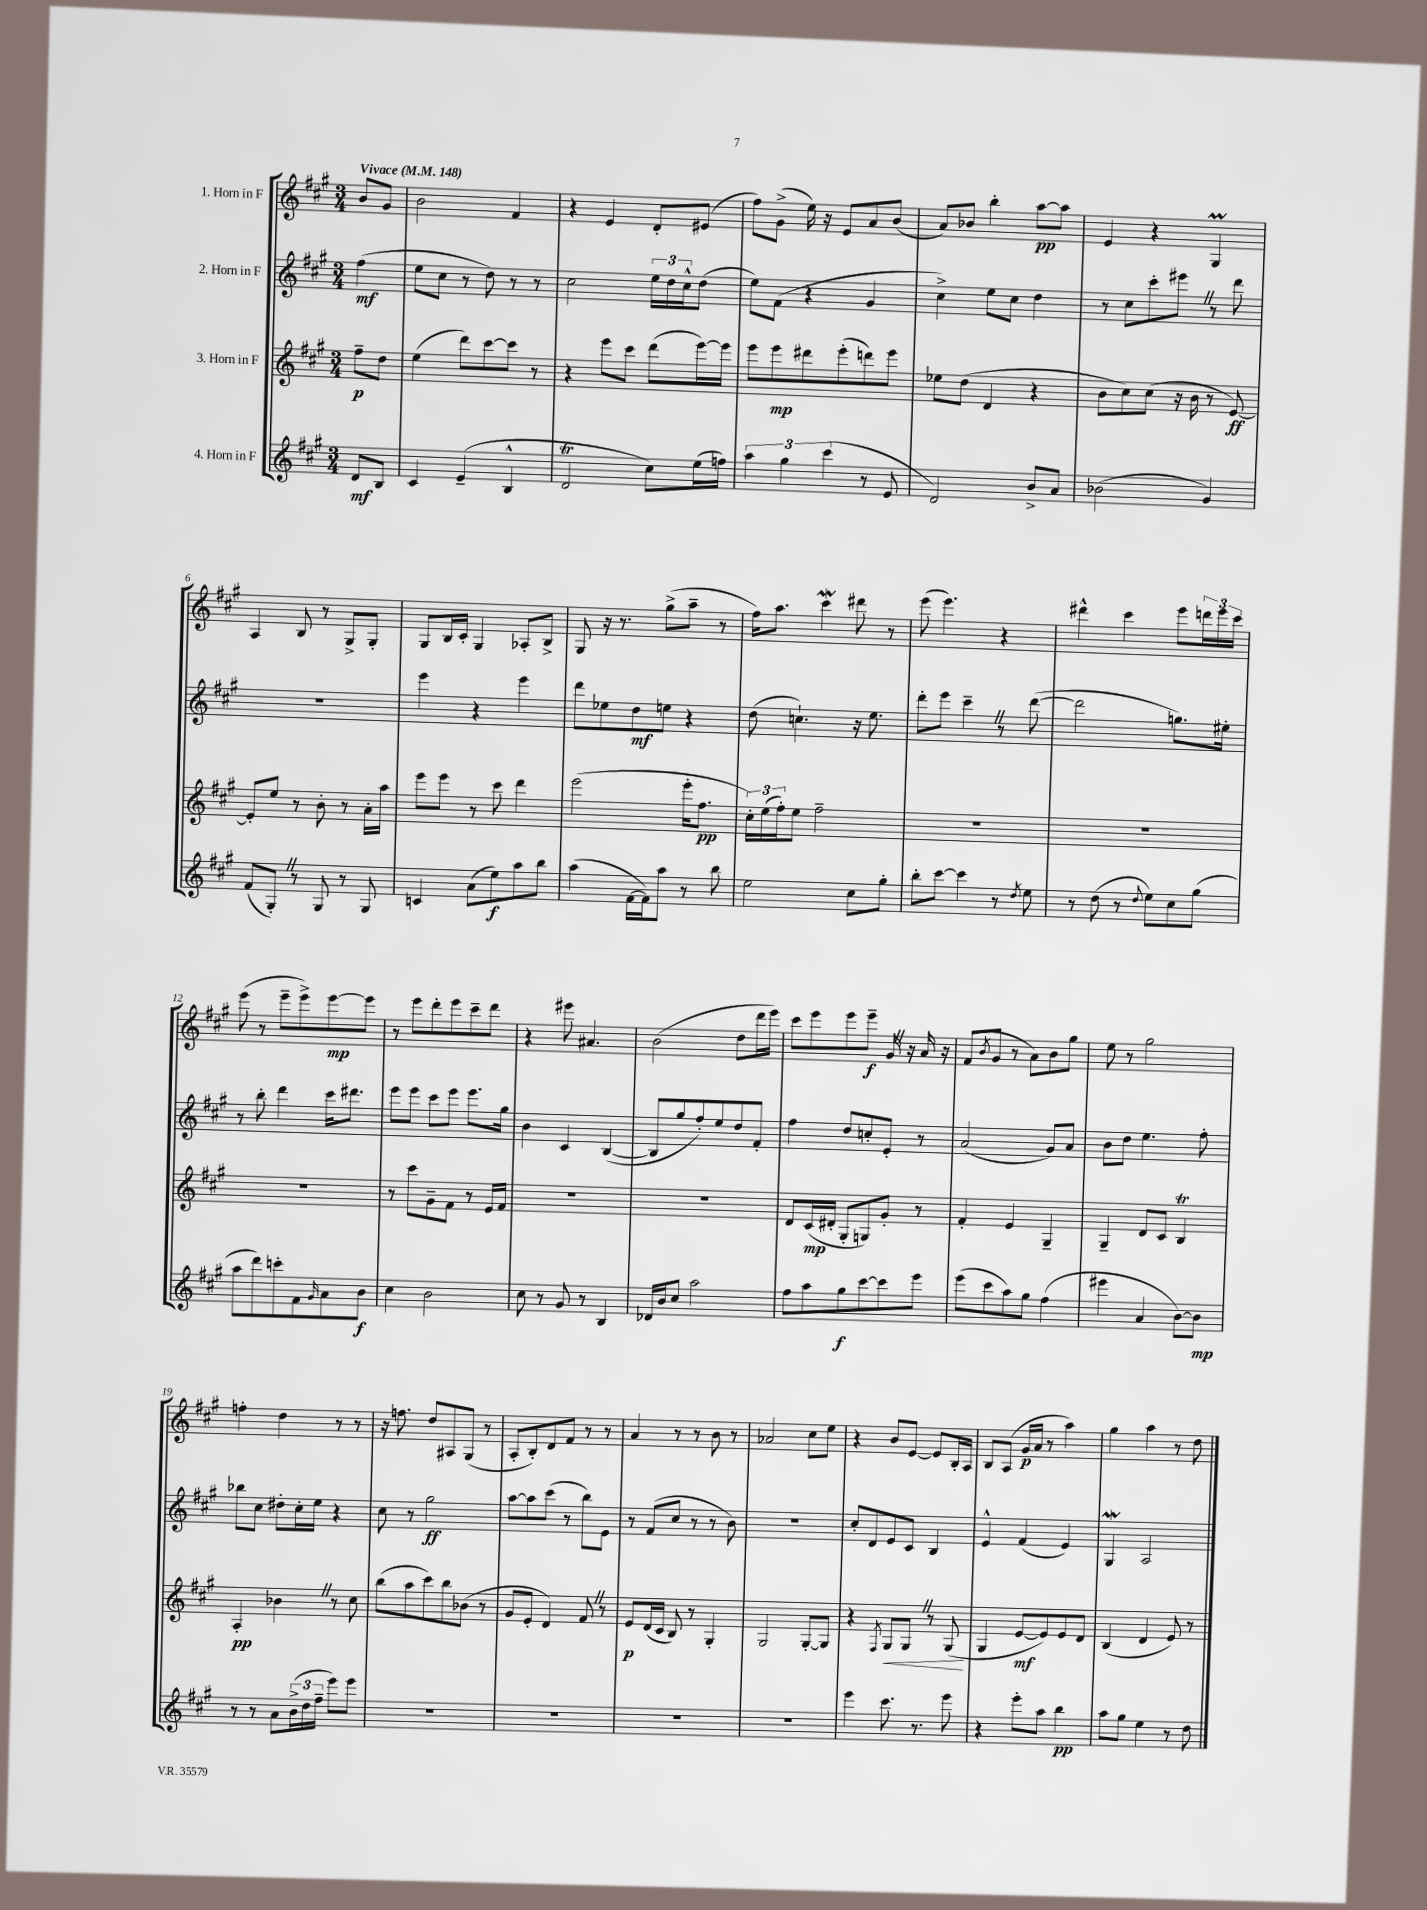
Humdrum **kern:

**kern	**kern	**kern	**kern
*staff4	*staff3	*staff2	*staff1
*clefG2	*clefG2	*clefG2	*clefG2
*k[f#c#g#]	*k[f#c#g#]	*k[f#c#g#]	*k[f#c#g#]
*M3/4	*M3/4	*M3/4	*M3/4
*MM148	*MM148	*MM148	*MM148
8d	8ff#~	(4ff#	8b
8B	8dd	.	8g#
=	=	=	=
4c#	(4ee	8ee	2b
.	.	8cc#	.
(4e~	8ddd)	8r	.
.	[8ccc#	8dd)	.
4B^^	8ccc#]	8r	4f#
.	8r	8r	.
=	=	=	=
2d	4r	2cc#	4r
.	8eee	.	4e
.	8ccc#	.	.
8cc#)	(8ddd	24ee	8d'
.	.	24dd	.
.	.	24cc#^^	.
(16ee	[16eee)	(8dd	(8e#
16ff)	16eee]	.	.
=	=	=	=
6aa	8eee	8ee)	8ff#)
.	8eee	(8f#	(8g#^
6gg#	.	.	.
.	8ddd#	4r	16ee)
.	.	.	16r
(6ccc#	.	.	.
.	(8eee'	.	8e
8r	8ddd)	4g#	8a
8e	8eee	.	(8b
=	=	=	=
2d)	8ee-	4cc#^)	8a)
.	(8dd	.	8b-
.	4d	8ee	4bb'
.	.	8cc#	.
8b^	4r	4dd	[8aa
8a	.	.	8aa]
=	=	=	=
(2b-	8b	8r	4e
.	8cc#)	8cc#	.
.	(8cc#	8ccc#'	4r
.	16r	8eee#	.
.	16b	.	.
4g#)	8r	8r	4G#
.	[8e)	8ddd	.
=	=	=	=
(8f#	8e']	2.r	4A
8G#')	8ee	.	.
8r	8r	.	8B
8G#	8b'	.	8r
8r	8r	.	8G#^
8G#	16a'	.	8G#'
.	16aa	.	.
=	=	=	=
4c	8eee	4eee	8G#
.	8eee	.	16B
.	.	.	16c#'
(8a	8r	4r	4G#
8ee)	8ccc#	.	.
8aa	4ddd	4eee	8A-'
8bb	.	.	8B^
=	=	=	=
(4aa	(2eee	8ddd	8G#
.	.	8ee-	16r
.	.	.	8.r
[16f#	.	8dd	.
16f#])	.	.	.
8aa	.	8ee	(8gg#^
8r	16eee'	4r	8aa~
.	8.ff#	.	.
8bb	.	.	8r
=	=	=	=
2ee	24cc#')	(8dd	16ff#)
.	(24ee	.	.
.	.	.	8.aa
.	24ff#')	.	.
.	8ee	4.cc`)	.
.	2ff#~	.	4ccc#
8cc#	.	16r	8ddd#
.	.	8.ee	.
8gg#'	.	.	8r
=	=	=	=
8bb'	2.r	8ddd'	(8eee
[8ccc#	.	8eee	4.eee)
4ccc#]	.	4ccc#~	.
8r	.	8r	4r
8qdd	.	.	.
8ee	.	([8ddd	.
=	=	=	=
8r	2.r	2ddd]	4ddd#^^
(8dd	.	.	.
8r	.	.	4ccc#
8qqdd	.	.	.
8ee)	.	.	.
8cc#	.	8.gg)	8eee
(8gg#	.	.	24ddd
.	.	.	24eee
.	.	16ee#'	.
.	.	.	24ccc#
=	=	=	=
8aa	2.r	8r	(8eee
8ddd)	.	8bb'	8r
8ccc'	.	4ddd	8eee~
8f#	.	.	8eee^)
16qqg#	.	.	.
8a	.	16ccc#	[8eee
.	.	8.ddd#	.
8b	.	.	8eee]
=	=	=	=
4cc#	8r	8eee	8r
.	8ccc#	8eee	8eee
2b	8g#~	8ccc#	8ddd'
.	8f#	8eee	8eee
.	8r	8.eee	8ccc#~
.	16e	.	8ddd
.	16f#	16gg#	.
=	=	=	=
8cc#	2.r	4b	4r
8r	.	.	.
8g#	.	4c#	8eee#
8r	.	.	4.a#
4B	.	([4B	.
=	=	=	=
16d-	2.r	8B]	(2b
16b	.	.	.
8cc#	.	8gg#	.
2aa	.	8ff#')	.
.	.	8ee	.
.	.	8dd	8dd
.	.	8f#'	16ddd
.	.	.	16eee)
=	=	=	=
8ff#	8d	4ff#	8ccc#
8aa	(16c#	.	8eee
.	16d#'	.	.
8gg#	8G#'	8dd	8eee
[8ccc#	8G)	8cc'	8eee~
8ccc#]	8g#'	8e'	16g#
.	.	.	16r
8eee	8r	8r	16a
.	.	.	16r
=	=	=	=
(8eee	4f#'	(2a	(8f#
.	.	.	8qb
8ccc#	.	.	8g#
8aa)	4e	.	8r
8gg#	.	.	8a)
(4ff#	4G#~	8g#)	8b
.	.	8a	8gg#
=	=	=	=
4eee#	4G#~	8b	8ee
.	.	8dd	8r
4a	8d	4.ee	2gg#
.	8c#	.	.
[8b)	4B	.	.
8b]	.	8ff#'	.
=	=	=	=
8r	4A'	8bb-	4ff'
8r	.	8cc#	.
8a	4b-	8dd#'	4dd
(24b^	.	16cc#'	.
24dd	.	.	.
.	.	16ee	.
24ff#~	.	.	.
8eee)	8r	4r	8r
8eee	8cc#	.	8r
=	=	=	=
2.r	(8bb	8cc#	16r
.	.	.	8.ff
.	8aa	8r	.
.	8ccc#)	2gg#	8dd
.	8bb	.	8A#
.	(8b-	.	(8G#
.	8r	.	8r
=	=	=	=
2.r	8g#	[8aa	8A'
.	8e'	8aa]	8B')
.	4d)	(8ccc#	8d
.	.	8r	8f#
.	8f#	8bb)	8r
.	8r	8e	8r
=	=	=	=
2.r	8e	8r	4a
.	(16d	(8f#	.
.	16c#	.	.
.	8B)	8cc#	8r
.	8r	8r	8r
.	4G#'	8r	8b
.	.	8b)	8r
=	=	=	=
2.r	2G#	2.r	2a-
.	[8G#'	.	8cc#
.	8G#]	.	8ee
=	=	=	=
4eee	4r	8cc#'	4r
.	.	8d	.
.	8qF#	.	.
8.ccc#	8G#	8e	8b
.	8G#	8c#	[8e
8.r	.	.	.
.	8r	4B	8e]
8eee	(8G#	.	16B'
.	.	.	16A
=	=	=	=
4r	4G#	4e^^	8B
.	.	.	(8A
8eee'	[8e	(4f#	16g#
.	.	.	16a
8aa	8e])	.	8r
4bb	8e	4e)	4aa)
.	8d	.	.
=	=	=	=
8aa	(4B	4G#	4gg#
8gg#	.	.	.
4ee	4d	2A	4aa
8r	8e)	.	8r
8dd	8r	.	8dd
==	==	==	==
*-	*-	*-	*-
